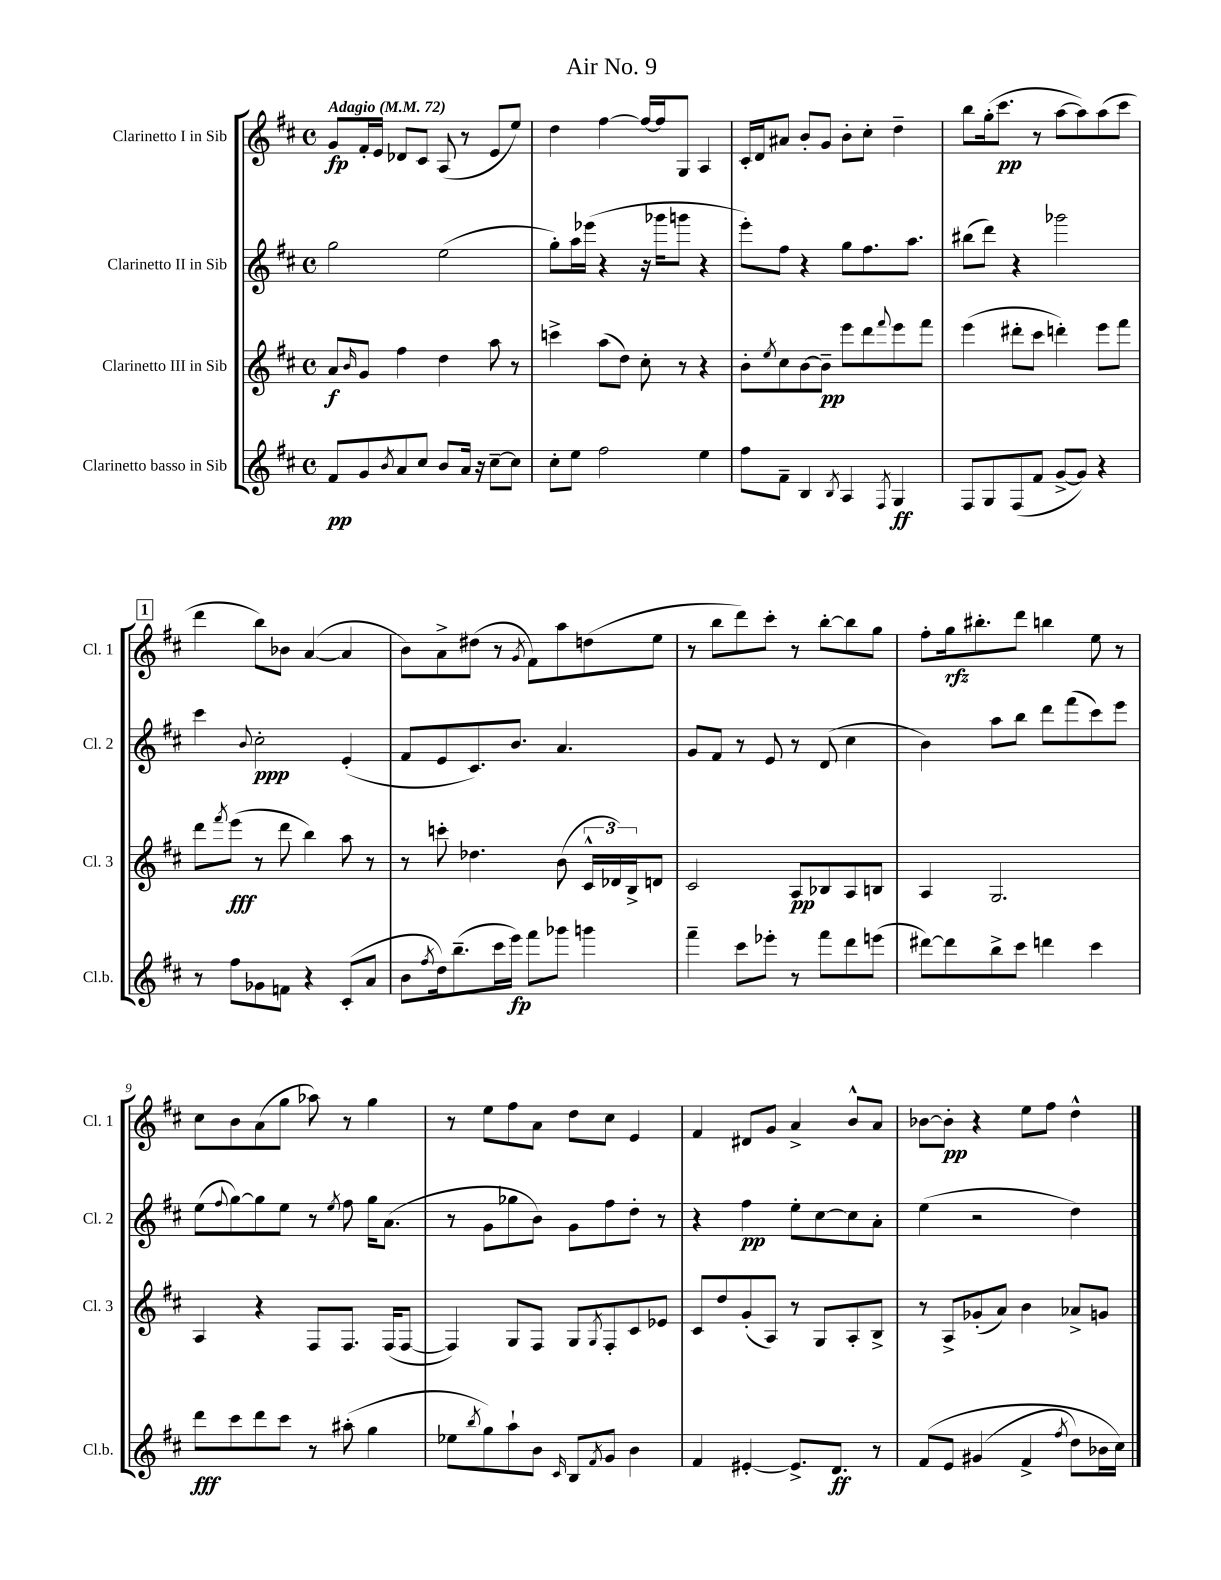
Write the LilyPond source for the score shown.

\header { title = "Air No. 9" }
<<
\new StaffGroup <<
\new Staff = "s0" \with { instrumentName = "Clarinetto I in Sib" shortInstrumentName = "Cl. 1" } {
    \clef treble \key d \major \defaultTimeSignature \time 4/4 \tempo "Adagio" 4 = 72
    g'8\fp fis'16-. e'16 des'8 cis'8 a8( r8 e'8 e''8) |
    d''4 fis''4~ fis''16~ fis''16 g8 a4 |
    cis'16-. d'16 ais'8 b'8-. g'8 b'8-. cis''8-. d''4-- |
    b''8 g''16-.( cis'''8.\pp r8 a''8~ a''8) a''8( cis'''8 |
    \mark \markup { \box "1" } d'''4 b''8) bes'8 a'4~( a'4 |
    b'8) a'8-> dis''8( r8 \acciaccatura { g'8 } fis'8) a''8 d''8( e''8 |
    r8 b''8 d'''8) cis'''8-. r8 b''8~-. b''8 g''8 |
    fis''8-. g''16\rfz bis''8.-. d'''8 b''4 e''8 r8 |
    cis''8 b'8 a'8( g''8 aes''8) r8 g''4 |
    r8 e''8 fis''8 a'8 d''8 cis''8 e'4 |
    fis'4 dis'8 g'8 a'4-> b'8-^ a'8 |
    bes'8~ bes'8-.\pp r4 e''8 fis''8 d''4-^ \bar "|." |
}
\new Staff = "s1" \with { instrumentName = "Clarinetto II in Sib" shortInstrumentName = "Cl. 2" } {
    \clef treble \key d \major \defaultTimeSignature \time 4/4
    g''2 e''2( |
    g''8-.) a''16 ees'''16( r4 r16 ges'''16 g'''8 r4 |
    e'''8-.) fis''8 r4 g''8 fis''8. a''8. |
    bis''8( d'''8) r4 ges'''2 |
    \mark \markup { \box "1" } cis'''4 \appoggiatura { b'8 } cis''2-.\ppp e'4-.( |
    fis'8 e'8 cis'8.) b'8. a'4. |
    g'8 fis'8 r8 e'8 r8 d'8( cis''4 |
    b'4) a''8 b''8 d'''8 fis'''8( cis'''8) e'''8 |
    e''8( \appoggiatura { fis''8 } g''8~) g''8 e''8 r8 \acciaccatura { e''8 } fis''8 g''16 a'8.( |
    r8 g'8 ges''8 b'8) g'8 fis''8 d''8-. r8 |
    r4 fis''4\pp e''8-. cis''8~ cis''8 a'8-. |
    e''4( r2 d''4) \bar "|." |
}
\new Staff = "s2" \with { instrumentName = "Clarinetto III in Sib" shortInstrumentName = "Cl. 3" } {
    \clef treble \key d \major \defaultTimeSignature \time 4/4
    a'8\f \grace { b'16 } g'8 fis''4 d''4 a''8 r8 |
    c'''4-> a''8( d''8) cis''8-. r8 r4 |
    b'8-. \acciaccatura { e''8 } cis''8 b'8~ b'8--\pp e'''8 d'''8 \appoggiatura { fis'''8 } e'''8 fis'''8 |
    e'''4( dis'''8-. cis'''8 d'''4-.) e'''8 fis'''8 |
    \mark \markup { \box "1" } d'''8 \acciaccatura { fis'''8 } e'''8\fff( r8 d'''8 b''4) a''8 r8 |
    r8 c'''8-. des''4. b'8( \tuplet 3/2 { cis'16-^ des'16) b16-> } d'8 |
    cis'2 a8\pp bes8 a8 b8 |
    a4 g2. |
    a4 r4 fis8 fis8. fis16( fis8~ |
    fis4) g8 fis8 g8 \acciaccatura { g8 } fis8-. cis'8 ees'8 |
    cis'8 d''8 g'8-.( a8) r8 g8 a8-. b8-> |
    r8 a8-> ges'8-.( a'8) b'4 aes'8-> g'8 \bar "|." |
}
\new Staff = "s3" \with { instrumentName = "Clarinetto basso in Sib" shortInstrumentName = "Cl.b." } {
    \clef treble \key d \major \defaultTimeSignature \time 4/4
    fis'8\pp g'8 \acciaccatura { b'8 } a'8 cis''8 b'8 a'16 r16 cis''8~-- cis''8 |
    cis''8-. e''8 fis''2 e''4 |
    fis''8 fis'8-- b4 \acciaccatura { b8 } a4 \acciaccatura { fis8 } g4\ff |
    fis8 g8 fis8( fis'8 g'8~-> g'8) r4 |
    \mark \markup { \box "1" } r8 fis''8 ges'8 f'8 r4 cis'8-.( a'8 |
    b'8 \acciaccatura { fis''8 } d''16) b''8.--( cis'''16 e'''16\fp) fis'''8 ges'''8 g'''4 |
    fis'''4-- cis'''8 ees'''8-. r8 fis'''8 d'''8 e'''8( |
    dis'''8~) dis'''8 b''8-> cis'''8 d'''4 cis'''4 |
    d'''8\fff cis'''8 d'''8 cis'''8 r8 ais''8-.( g''4 |
    ees''8 \acciaccatura { b''8 } g''8) a''8-! b'8 \grace { cis'16 } b8 \acciaccatura { fis'8 } g'8 b'4 |
    fis'4 eis'4~-. eis'8.-> d'8.\ff r8 |
    fis'8\( e'8 gis'4( fis'4-> \acciaccatura { fis''8 } d''8) bes'16 cis''16\) \bar "|." |
}
>>
>>
